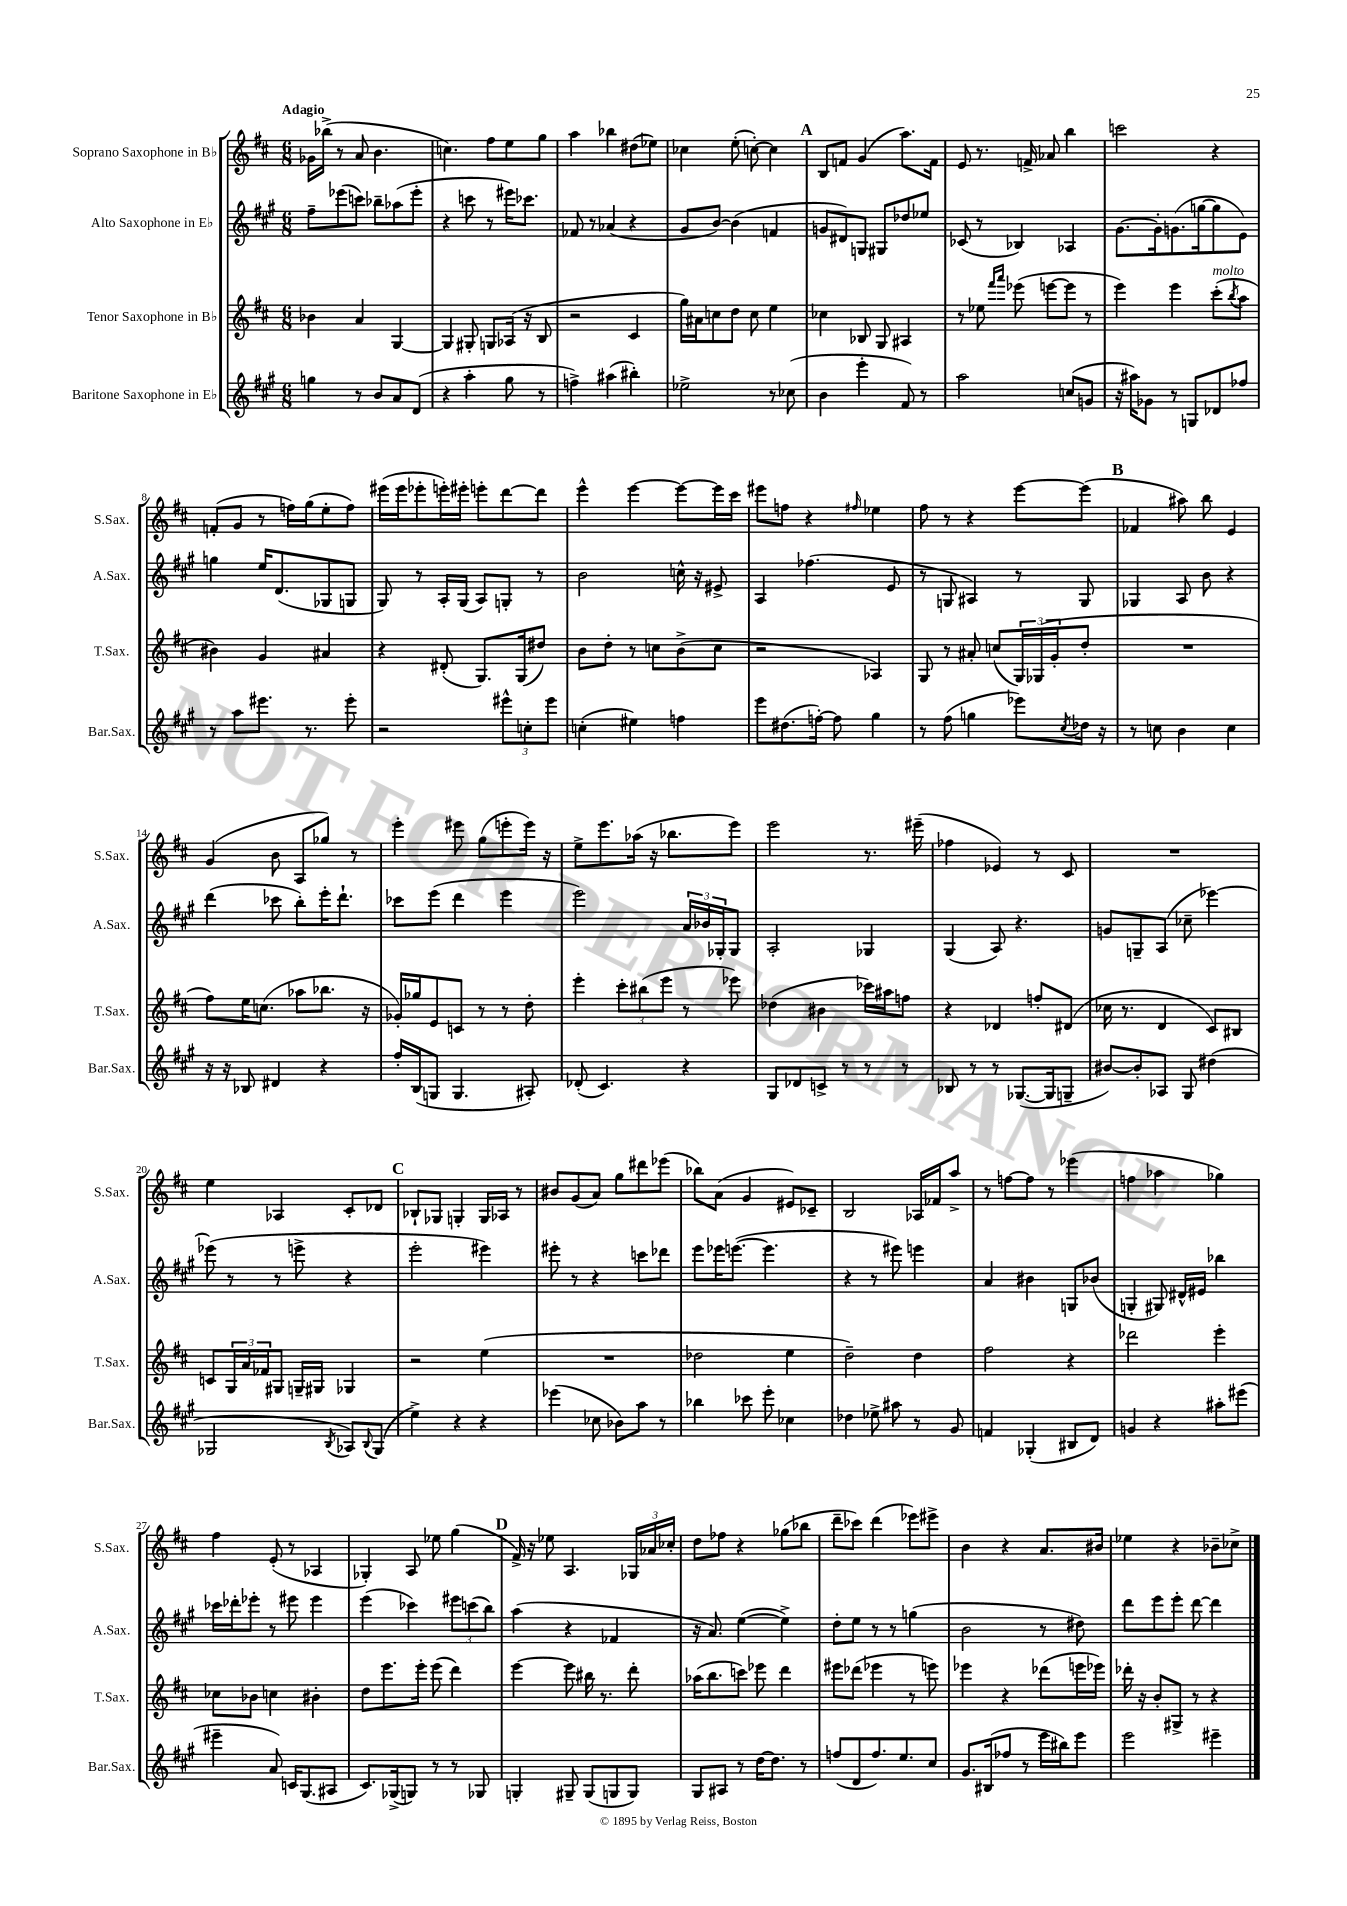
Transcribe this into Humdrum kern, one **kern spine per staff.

**kern	**kern	**kern	**kern
*part4	*part3	*part2	*part1
*staff4	*staff3	*staff2	*staff1
*I"Baritone Saxophone in E♭	*I"Tenor Saxophone in B♭	*I"Alto Saxophone in E♭	*I"Soprano Saxophone in B♭
*I'Bar.Sax.	*I'T.Sax.	*I'A.Sax.	*I'S.Sax.
*clefG2	*clefG2	*clefG2	*clefG2
*k[f#c#g#]	*k[f#c#]	*k[f#c#g#]	*k[f#c#]
*M6/8	*M6/8	*M6/8	*M6/8
=1	=1	=1	=1
!	!	!	!LO:TX:a:B:t=Adagio
4ggn\	4b-X\	8ff#~\L	16g-X\LL
.	.	.	(16bb-X^\JJ
.	.	(8eee-X\	8r
8r	4a/	8cccn\J)	8a/
8b/L	.	8bb-X~\L	4.b\
8a/	[4G/	(8aa-X\	.
(8d/J	.	8eee-'\J	.
=2	=2	=2	=2
4r	4G/]	4r	4.ccn\)
4aa'\	8G#X'/	8cccn\	.
.	8Gn/L	8r	8ff#\L
8gg#\	(16A-X/Jk	16eee#X\KL)	8ee\
.	16r	8.ccc-X\J	.
8r	8B/	.	8gg\J
=3	=3	=3	=3
4ffn^\)	2r	8f-X/	4aa\
.	.	8r	.
(4aa#X\	.	(4a-X/	4bb-X\
4bb#X'\)	4c#/	4r	(8dd#X\L
.	.	.	8ee-X\J)
=4	=4	=4	=4
2ee-X^\	16gg\LL)	8g#/L	4cc-X\
.	16a#X\J	.	.
.	8ccn\	[8b/J)	.
.	8dd\J	(4b\]	(8ee'\
.	8cc\	.	[8ccn'\)
8r	4ee\	4fn/	4cc\]
(8cc-X\	.	.	.
!!LO:REH:place=s1:t=A
=5	=5	=5	=5
4b\	4cc-X\	8gn/L	8B/L
.	.	8d#X/)	8fn/J
4eee'\	8B-X/	8Gn/J	(4g/
.	8G/	8G#X/L	.
8f#/)	4A#X/	8dd-X/	8.aa\L)
8r	.	8ee-X/J	.
.	.	.	16f\Jk
=6	=6	=6	=6
2aa\	8r	(8c-X/	8e/
.	8ee-X\	8r	8.r
.	16qqfff#/LL	.	.
.	16qqaaa/JJ	.	.
.	(8eee-X\	4B-X/)	.
.	.	.	16fn^/
.	[8eeen\L	.	8a-X/
(8ccn/L	8eee\J]	4A-X/	4bb\
8gn/J	8r	.	.
=7	=7	=7	=7
16r	4eee\)	[8.g#\L	2cccn\
16aa#X\KL)	.	.	.
8g-X\J	.	.	.
.	.	16g#'\k]	.
8r	4eee\	(8.gn\	.
8Gn/L	.	.	.
.	.	[16ggn\k	.
!	!LO:TX:a:i:t=molto	!	!
8d-X/	(8ccc#'\L	8gg\]	4r
.	8qbb/	.	.
8ff-X/J	8aa\J	8e\J)	.
!!LO:LB:g=z
=8	=8	=8	=8
8r	4b#X\)	4ggn\	(8fn'/L
8aa\L	.	.	8g/J
8.eee#X\J	4g/	16ee/KL	8r
.	.	(8.d/	.
.	.	.	16ffn\LL)
8.r	.	.	(16gg\J
.	4a#X/	8G-X/	8ee'\
8eee#'\	.	8Gn/J	8ff\J)
=9	=9	=9	=9
2r	4r	8G#/)	(16eee#X\LL
.	.	.	16eee#\J
.	.	8r	8eee-X'\
.	(8d#X'/	16A'/LL	16eeen'\L)
.	.	(16G#/JJ	16eee#X'\JJ
.	8.G/L)	8A/L)	8eeen'\L
12eee#X^^\L	.	8Gn'/J	[8ddd\
.	(16G/k	.	.
12ccn'\	.	.	.
.	8dd#X/J)	8r	8ddd\J]
12eee#\J	.	.	.
=10	=10	=10	=10
(4ccn'\	8b\L	2b\	4eee^^\
.	8dd'\J	.	.
4ee#X\)	8r	.	[4eee\
.	8ccn\L	.	.
4ffn\	(8b^\	16ccn^^\	8eee\L_
.	.	16r	.
.	8cc\J	8e#X^/	16eee\L]
.	.	.	16ccc#\JJ
=11	=11	=11	=11
8eee\L	2r	4A/	8eee#X\L
(8.dd#X\	.	.	8ffn\J
.	.	(4.ff-X\	4r
[16ffn'\Jk)	.	.	.
8ff\]	.	.	.
.	.	.	16qqff#X/
4gg#\	4A-X/)	.	4ee-X\
.	.	8e/	.
=12	=12	=12	=12
8r	8G/	8r	8ff#\
(8ff#\	8r	8Gn/	8r
4ggn\	8a#X'/	4A#X/)	4r
.	(8ccn/L	.	.
8eee-X\L)	24G/L)	8r	[8eee\L
.	(24G-X/	.	.
.	24g'/J	.	.
8qcc#/	.	.	.
16dd-X\Jk	8dd'/J	8G/	(8eee\J]
16r	.	.	.
!!LO:REH:place=s1:t=B
=13	=13	=13	=13
8r	2.r	4G-X/	4f-X/
8ccn\	.	.	.
4b\	.	8A/	8aa#X\)
.	.	8b\	8bb\
4cc\	.	4r	4e/
!!LO:LB:g=z
=14	=14	=14	=14
16r	8ff#\L)	(4ddd\	(4g/
16r	.	.	.
8B-X/	16ee\K	.	.
.	(8.ccn\J	.	.
4d#X/	.	8ccc-X\	8b\
.	8aa-X\L	8bb'\L)	8A/L
4r	8.bb-X\J	16eee'\K	8gg-X/J)
.	.	8.ddd`\J	.
.	.	.	8r
.	16r	.	.
=15	=15	=15	=15
16ff#'/LL	16g-X'/LL)	8ccc-X\L	4eee'\
(16B/J	16gg-X/J	.	.
8Gn/J	8e/	(8eee\J	.
4.G/	8cn/J	4ddd\	8eee#X\
.	8r	.	(8gg\L
.	8r	4eee\	8eeen'\
8A#X'/)	8dd'\	.	16eee\Jk)
.	.	.	16r
=16	=16	=16	=16
(8d-X'/	4eee'\	2eee\)	8ee^\L
4.c#/)	.	.	8.eee\
.	12ccc#'\L	.	.
.	.	.	(16aa-X\Jk
.	(12bb#X\	.	.
.	.	.	16r
.	12eee\J	.	.
.	.	.	8.bb-X\L
4r	8r	24a/LL	.
.	.	24b-X/	.
.	.	24G-X'/J	.
.	8eee-X\)	8G-/J	8eee\J)
=17	=17	=17	=17
8G#/L	(4dd-X\	2A'/	2eee\
8d-X/	.	.	.
8cn^/J	4b#X\	.	.
8r	.	.	.
8r	16ccc-X\LL)	4G-X/	8.r
.	16aa#X\J	.	.
8r	8ffn\J	.	.
.	.	.	(16eee#X~\
=18	=18	=18	=18
8B-X/	4r	(4G#/	4ff-X\
8r	.	.	.
8r	4d-X/	8A/)	4e-X/)
([8.G-X/L	.	4.r	.
.	8ffn'/L	.	8r
16G-/k]	.	.	.
8Gn~/J	(8d#X/J	.	8c#/
=19	=19	=19	=19
[8b#X/L)	16cc-X\	8gn/L	2.r
.	8.r	.	.
8b#'/]	.	8Gn~/	.
8A-X/J	4d/	(8A/J	.
8G#/	.	8cc-X~\	.
(4dd#X\	8c#/L)	[4eee-X\)	.
.	8B#X/J	.	.
!!LO:LB:g=z
=20	=20	=20	=20
2G-X/	8cn/L	(8eee-X\]	4ee\
.	24G/L	8r	.
.	24a/	.	.
.	24f-X/J	.	.
.	8G#X/J	8r	4A-X/
.	16Gn~/LL	8eeen^\	.
.	16G#X/JJ	.	.
8qB/	.	.	.
8A-X/L)	4G-X/	4r	8c#'/L
8qqB/	.	.	.
(8G-/J	.	.	8d-X/J
!!LO:REH:place=s1:t=C
=21	=21	=21	=21
4ee^\)	2r	2eee'\	8B-X`/L
.	.	.	8G-X/J
4r	.	.	4Gn'/
4r	(4ee\	4eee#X\)	16G/LL
.	.	.	16A-X/JJ
.	.	.	8r
=22	=22	=22	=22
(4eee-X\	2.r	8eee#X'\	8b#X/L
.	.	8r	(8g/
8cc-X\	.	4r	8a/J)
8b-X\L)	.	.	8gg\L
8aa\J	.	8cccn\L	8ddd#X\
8r	.	8ddd-X\J	(8eee-X\J
=23	=23	=23	=23
4bb-X\	2dd-X\	8eee\L	8bb-X\L)
.	.	16eee-X\K	(8a\J
.	.	([8.eeen\J	.
8ccc-X\	.	.	4g/
8eee'\	.	4.eee\]	.
4cc-X\	4ee\	.	8e#X/L)
.	.	.	8c-X~/J
=24	=24	=24	=24
4dd-X\	2dd~\)	4r	2B/
8ee-X^\	.	8r	.
8aa#X\	.	8eee#X\)	.
8r	4dd\	4eeen\	16A-X/LL
.	.	.	16f-X/J
8g#/	.	.	8aa^/J
=25	=25	=25	=25
4fn/	2ff#\	4a/	8r
.	.	.	[8ffn\L
(4G-X'/	.	4b#X\	8ff\J]
.	.	.	8r
8B#X/L	4r	8Gn/L	(4eee-X\
8d/J)	.	(8b-X/J	.
=26	=26	=26	=26
4gn/	2ddd-X\	4Gn'/	4ffn\
4r	.	8G#X/)	4aa-X\
.	.	16d#X^^/LL	.
.	.	16e#X/JJ	.
8aa#X'\L	4eee'\	4bb-X\	4gg-X\)
(8eee#X\J	.	.	.
!!LO:LB:g=z
=27	=27	=27	=27
4eee#X~\	8cc-X\L	16ccc-X\LL	4ff#\
.	.	16ddd-X'\J	.
.	8b-X\J	8eee-X'\J	.
8a/)	4ccn\	8r	(8e'/
16cn/KL	.	8eee#X\	8r
(8.G#/	.	.	.
.	4b#X'\	4eee#\	4A-X/
8A#X/J	.	.	.
=28	=28	=28	=28
8.c#/L)	8dd\L	(4eee\	4G-X'/)
.	8.eee\	.	.
(16G-X^/k	.	.	.
8Gn/J)	.	4ccc-X\)	8A/
.	16eee'\Jk	.	.
8r	(8eee\	.	8ee-X\
8r	4ddd\)	12eee#X\L	(4gg\
.	.	(12cccn\	.
8G-X/	.	.	.
.	.	12bb\J)	.
!!LO:REH:place=s1:t=D
=29	=29	=29	=29
4Gn'/	[4eee\	(4aa\	16f#^/)
.	.	.	16r
.	.	.	8ee-X\
8G#X~/	8eee\]	4r	4.A/
(8G#/L	16bb#X\	.	.
.	8.r	.	.
8Gn/	.	4f-X/	.
8G/J)	8ddd'\	.	24G-X/LL
.	.	.	24a-X/
.	.	.	24cc-X'/JJ
=30	=30	=30	=30
8G#/L	(16aa-X\KL	16r	8dd\L
.	8.bb\	8.a/)	.
8A#X/J	.	.	8ff-X\J
8r	8cccn\J)	([4ee\	4r
[16dd\KL	8eee-X\	.	.
8.dd\J]	.	.	.
.	4ddd\	4ee^\])	(8gg-X\L
8r	.	.	8bb-X\J
=31	=31	=31	=31
(8ffn/L	8eee#X\L	8dd'\L	8ddd~\L
8d/	(8ddd-X\J	8ee\J	8ccc-X\J)
8.ff/)	4eee-X\	8r	(4ddd\
.	.	8r	.
8.ee/	.	.	.
.	8r	(4ggn\	8eee-X\L)
8cc#/J	8eeen\)	.	8eee#X^\J
=32	=32	=32	=32
8.g#/L	4eee-X\	2b\	4b\
(16B#X/k	.	.	.
8ff-X/J	4r	.	4r
8r	.	.	.
16eee\LL	(8ddd-X\L	8r	8.a/L
16bb#X\J)	.	.	.
8eee\J	16eeen\L	8dd#X\)	.
.	16eee-X\JJ)	.	16b#X/Jk
=33	=33	=33	=33
2eee\	16ddd-X'\	8ddd\L	4ee-X\
.	16r	.	.
.	8b'/L	8eee\	.
.	8G#X^/J	8eee'\J	4r
.	8r	[8ddd\	.
4eee#X~\	4r	4ddd\]	8b-X~\L
.	.	.	8cc-X^\J
==	==	==	==
*-	*-	*-	*-
